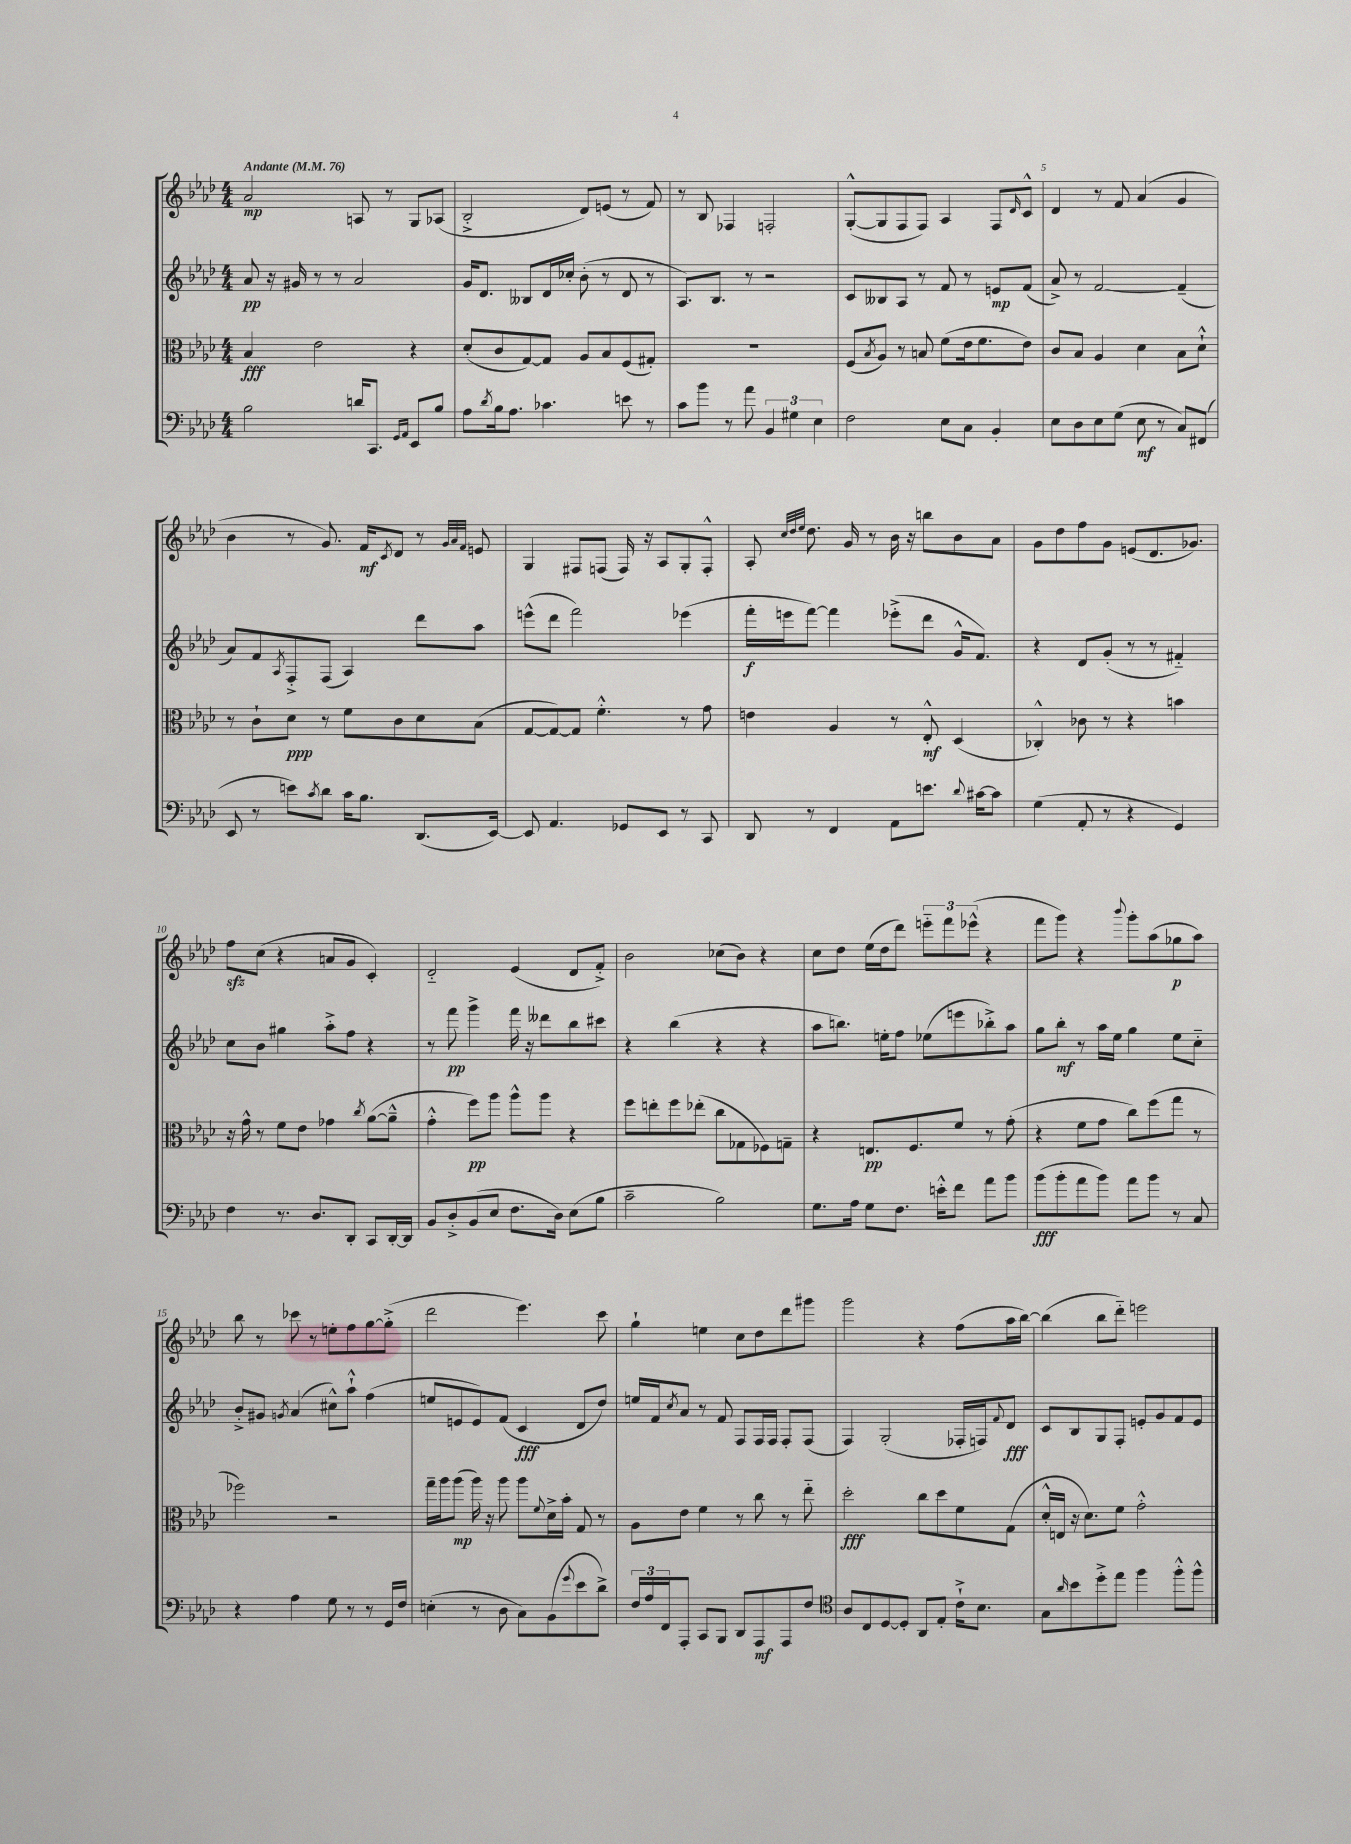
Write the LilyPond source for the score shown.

<<
\new StaffGroup <<
\new Staff = "s0" {
    \clef treble \key aes \major \numericTimeSignature \time 4/4 \tempo "Andante" 4 = 76
    aes'2\mp a8 r8 g8 aes8( |
    bes2-.-> des'8) e'8( r8 f'8) |
    r8 bes8 fes4 f2-. |
    g8~-.-^( g8 f8 f8) aes4 f8 \grace { des'16 } c'8-^ |
    des'4 r8 f'8 aes'4( g'4 |
    bes'4 r8 g'8.) f'16\mf \acciaccatura { c'8 } des'8 r8 \grace { g'32 aes'32 f'32 } e'8 |
    g4 fis8 f8( f16) r16 aes8 g8-. f8-.-^ |
    aes8-. \grace { c''32 des''32 ees''32 } des''8. g'16 r8 bes'16 r16 b''8 bes'8 aes'8 |
    g'8 des''8 f''8 g'8 e'8( des'8. ges'8.) |
    f''8\sfz c''8( r4 a'8 g'8 c'4-.) |
    des'2-_ ees'4( des'8 f'8-.->) |
    bes'2 ces''8( bes'8) r4 |
    c''8 des''8 ees''16( des''16 des'''8) \tuplet 3/2 { e'''8-_ f'''8 ees'''8-^( } r4 |
    f'''8 g'''8) r4 \appoggiatura { bes'''8 } g'''8-. aes''8( ges''8\p aes''8) |
    bes''8 r8 ces'''8 r8 e''8-. f''8 g''8~ g''8-.->( |
    des'''2 ees'''4.) c'''8 |
    g''4-! e''4 c''8 des''8 des'''8 gis'''8 |
    g'''2 r4 f''8( aes''16 bes''16~) |
    bes''4( bes''8 des'''8-_) e'''2 \bar "|." |
}
\new Staff = "s1" {
    \clef treble \key aes \major \numericTimeSignature \time 4/4
    aes'8\pp r16 gis'16 r8 r8 aes'2 |
    g'16 des'8. beses8 des'16 ces''16-. bes'8-.( r8 des'8 r8 |
    aes8.) bes8. r8 r2 |
    c'8 beses8 aes8 r8 f'8 r8 e'8\mp f'8( |
    aes'8->) r8 f'2~ f'4--( |
    aes'8) f'8 \acciaccatura { aes8 } f8-.-> f8( aes4) des'''8 aes''8 |
    e'''8-^( des'''8 f'''2) ees'''4( |
    f'''16-.\f e'''16 f'''8~) f'''4 ees'''8-.->( des'''8 g'16-^ f'8.) |
    r4 des'8 g'8-.( r8 r8 fis'4-_) |
    c''8 bes'8 gis''4 aes''8-.-> f''8 r4 |
    r8 f'''8\pp g'''4-> f'''16 r16 deses'''8 bes''8 cis'''8 |
    r4 bes''4( r4 r4 |
    aes''8 b''8.) e''16-. f''8 ees''8( e'''8 bes''8-.->) aes''8 |
    g''8 bes''8-.\mf r8 aes''16 ees''16 g''4 ees''8 c''8-_ |
    bes'8-.-> gis'8 \acciaccatura { g'8 } aes'4( cis''8-^) aes''8-!-^ f''4( |
    e''8 e'8 e'8) f'8( c'4\fff des'8 des''8) |
    e''16 f'16 \acciaccatura { c''8 } aes'8 r8 f'8 f8 f16 f16 f8-. f8( |
    f4) g2-.( fes16-. f16) \appoggiatura { f'8 } des'8\fff |
    c'8 bes8 g8 f8-. e'8-. g'8 f'8 e'8 \bar "|." |
}
\new Staff = "s2" {
    \clef alto \key aes \major \numericTimeSignature \time 4/4
    bes4\fff ees'2 r4 |
    des'8-.( c'8 g8~) g8 aes8 bes8 f8( gis8-.) |
    R1 |
    f8( \acciaccatura { bes8 } aes8) r8 b8 f'8( ees'16 f'8. ees'8) |
    c'8 bes8 aes4 des'4 bes8 des'8-!-^ |
    r8 c'8-! des'8\ppp r8 f'8 c'8 des'8 bes8( |
    g8~ g8~) g8 f'4.-.-^ r8 g'8 |
    e'4 aes4 r8 ees8-.-^\mf des4( |
    ces4-.-^) ces'8 r8 r4 b'4 |
    r16 g'16-^ r8 f'8 ees'8 ges'4 \acciaccatura { c''8 } aes'8~( aes'8---^ |
    g'4-.-^ f''8\pp) aes''8 aes''8-^ aes''8 r4 |
    f''8 e''8-. f''8 ees''8-.( c''8 ges8 fes8) g8-- |
    r4 e8.\pp f8. f'8 r8 g'8-.( |
    r4 f'8 g'8 c''8) f''8( g''8 r8 |
    fes''2) r2 |
    g''16-- aes''16 aes''8\mp( aes''16) r16 aes''8 aes''8 \appoggiatura { f'8 } des'16-> bes'16-. g8 r8 |
    aes8 ees'8 f'4 r8 c''8 r8 ees''8-_ |
    des''2-.\fff c''8 des''8 f'8 g8( |
    des'16-.-^ e16 r16 des'8.) f'8 g'2-.-^ \bar "|." |
}
\new Staff = "s3" {
    \clef bass \key aes \major \numericTimeSignature \time 4/4
    bes2 d'16 c,8. \grace { g,16 aes,16 } ees,8 bes8 |
    aes8 \acciaccatura { des'8 } bes16 aes8. ces'4. e'8 r8 |
    c'8 bes'8 r8 aes'8 \tuplet 3/2 { bes,4 gis4 ees4 } |
    f2 ees8 c8 bes,4-. |
    ees8 des8 ees8 g8( ees8\mf r8 c8) fis,8( |
    ees,8 r8 e'8) \acciaccatura { c'8 } des'8 c'16 bes8. des,8.( ees,16~) |
    ees,8 aes,4. ges,8 ees,8 r8 c,8 |
    des,8 r8 f,4 aes,8 e'8. \appoggiatura { des'8 } cis'16~ cis'8 |
    g4( aes,8-. r8 r4 g,4) |
    f4 r8. des8. des,8-. c,8 des,16~-. des,16 |
    bes,8 des8-.-> bes,8( ees8 f8. des16) ees8( bes8 |
    c'2-- bes2) |
    g8. aes16 g8 f8. e'16-.-^ f'8 aes'8 bes'8 |
    bes'8\fff( bes'8-. aes'8 bes'8) aes'8 bes'8 r8 c8 |
    r4 aes4 g8 r8 r8 g,16 f16 |
    e4-.( r8 des8 c8) bes,8( \appoggiatura { g'8 } ees'8 des'8->) |
    \tuplet 3/2 { f16 aes16 f,16 } aes,,8-. c,8 bes,,8 des,8 aes,,8\mf aes,,8 f8 |
    \clef tenor aes8 c8 des8~ des8-. aes,8 ees8-. c'16-!-> bes8. |
    g8 \grace { aes'16 } bes'8 des''8-.-> ees''8 f''4 f''8-.-^ f''8-^ \bar "|." |
}
>>
>>
\layout { \context { \Score \override BarNumber.break-visibility = ##(#f #t #t) barNumberVisibility = #(every-nth-bar-number-visible 5) } }
